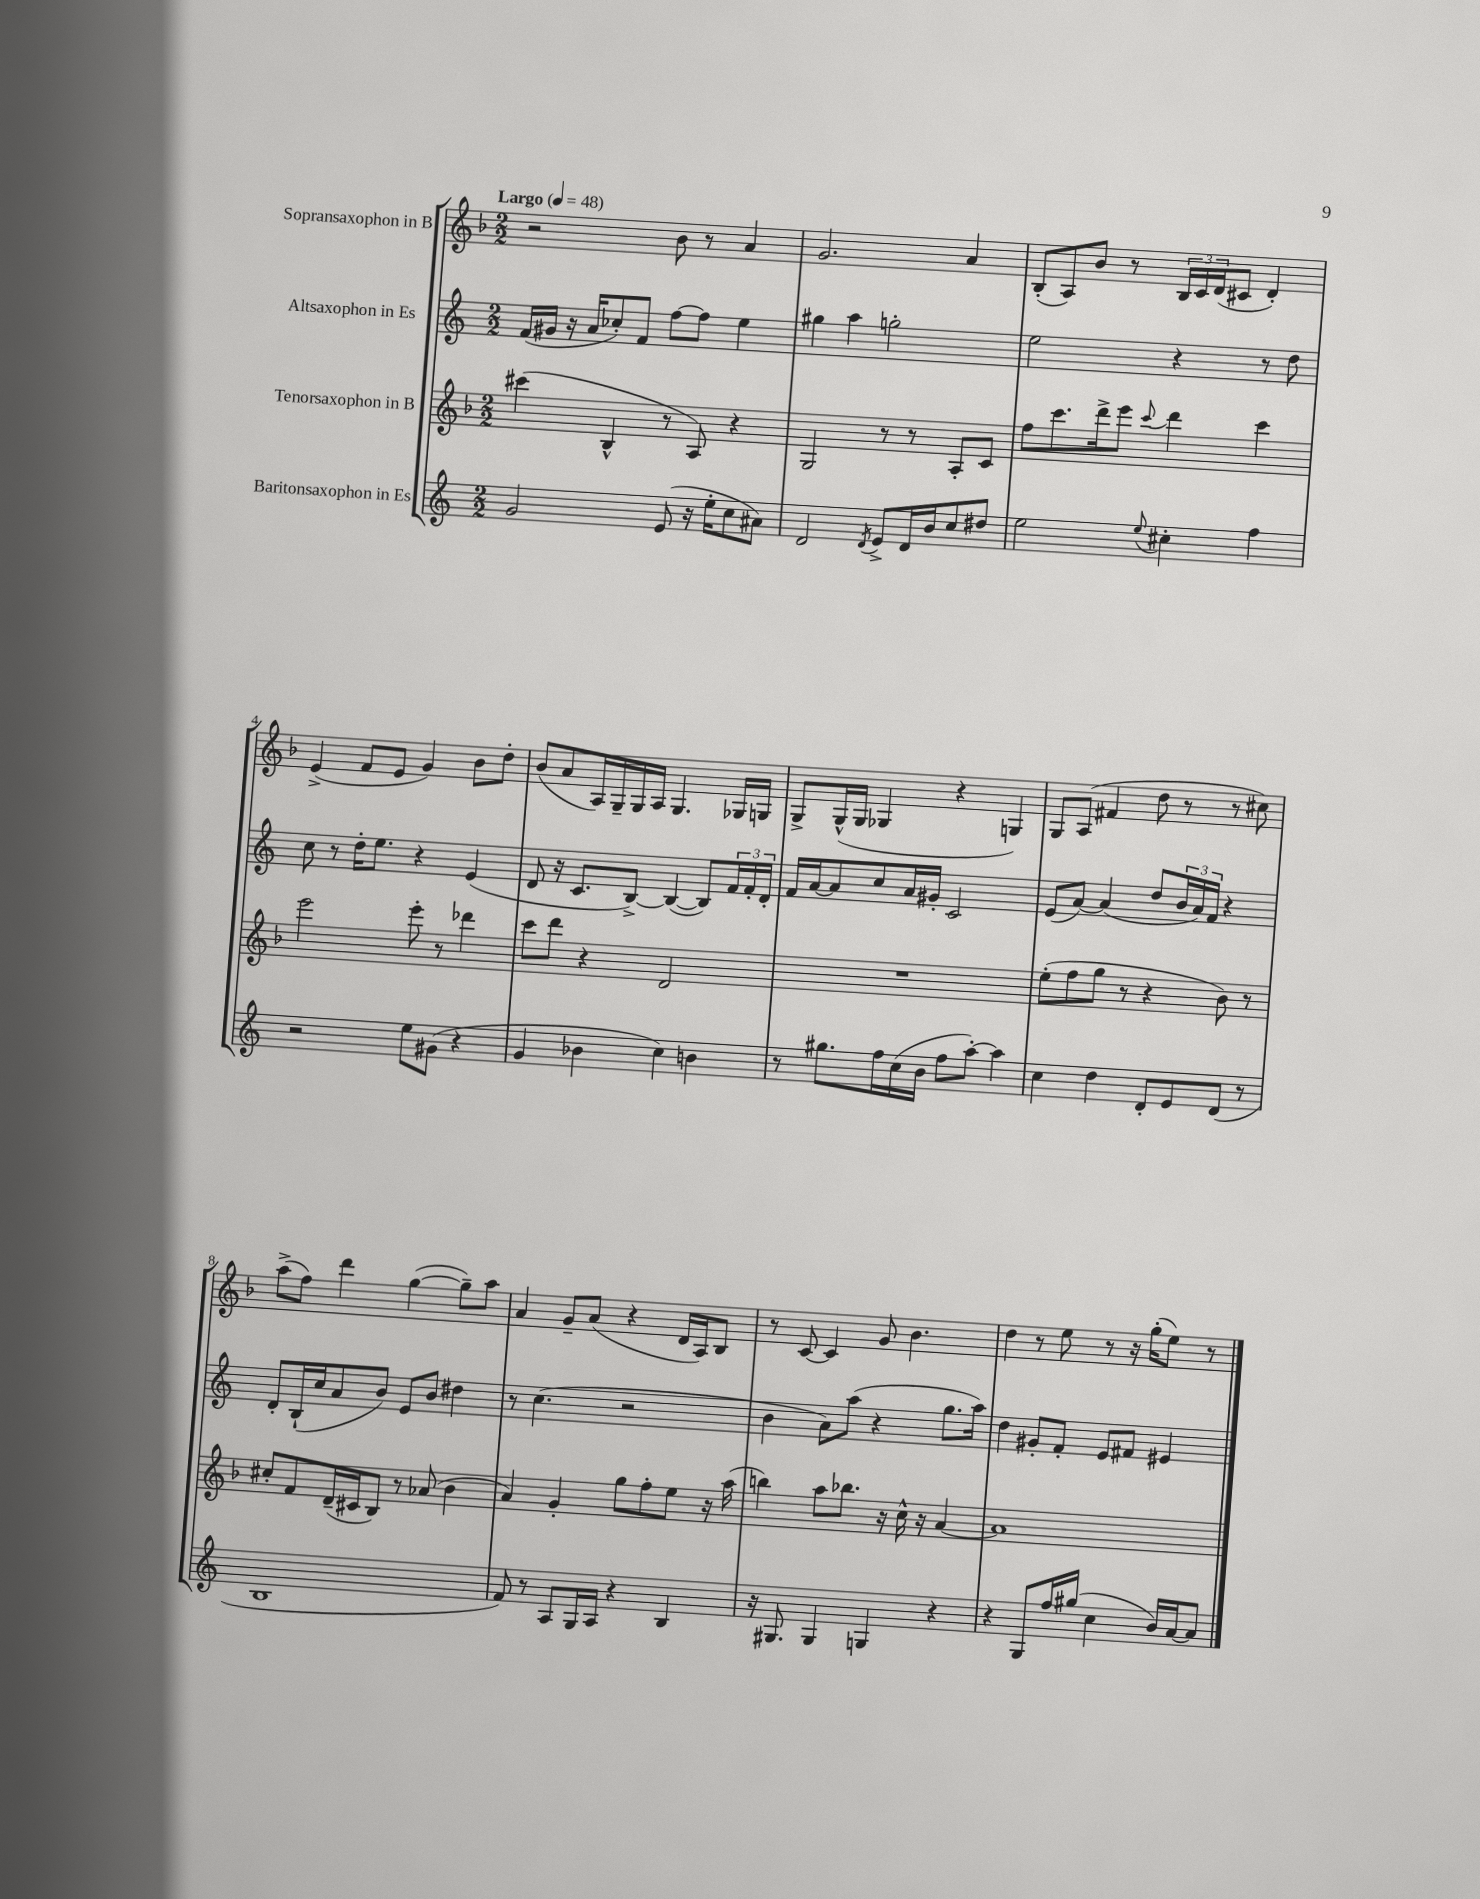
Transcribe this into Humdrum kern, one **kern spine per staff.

**kern	**kern	**kern	**kern
*staff4	*staff3	*staff2	*staff1
*clefG2	*clefG2	*clefG2	*clefG2
*k[]	*k[b-]	*k[]	*k[b-]
*M2/2	*M2/2	*M2/2	*M2/2
*MM48	*MM48	*MM48	*MM48
2g	(4ccc#	(16f	2r
.	.	16g#	.
.	.	16r	.
.	.	16a	.
.	4B-^^	8cc-')	.
.	.	8f	.
(8e	8r	[8ff	8b-
16r	8A)	8ff]	8r
16ee'	.	.	.
8cc	4r	4ee	4a
8a#)	.	.	.
=	=	=	=
2d	2G	4gg#	2.g
.	.	4aa	.
8qd	.	.	.
8e^	8r	2gg'	.
16d	8r	.	.
16b	.	.	.
8cc	8A'	.	4a
8dd#	8c	.	.
=	=	=	=
2ee	8ff	2ee	(8B-'
.	8.ccc	.	8A)
.	.	.	8b-
.	16ddd^	.	.
.	8eee	.	8r
8qqee	8qqccc	.	.
4cc#'	4ddd	4r	24B-
.	.	.	24c
.	.	.	(24d
.	.	.	8c#
4ff	4ccc	8r	4d')
.	.	8dd	.
=	=	=	=
2r	2eee	8cc	(4e^
.	.	8r	.
.	.	16dd'	8f
.	.	8.ee	.
.	.	.	8e
8ee	8eee'	4r	4g)
(8g#	8r	.	.
4r	4ddd-	(4e	8b-
.	.	.	8dd'
=	=	=	=
4g	8ccc	8d	(8b-
.	8ddd	16r	8a
.	.	8.c	.
4b-	4r	.	16A)
.	.	.	16G~
.	.	[8B^)	16G
.	.	.	16A
4cc)	2d	(4B_	4.G
4b	.	8B])	.
.	.	24f	16G-
.	.	24f'	.
.	.	.	16G
.	.	24d'	.
=	=	=	=
8r	1r	16f	8G^
.	.	[16a	.
8.gg#	.	8a]	(16G^^
.	.	.	16G
.	.	8cc	4G-
16ff	.	.	.
(16cc	.	16a	.
16b	.	16g#'	.
8ff	.	2c	4r
[8aa')	.	.	.
4aa]	.	.	4G)
=	=	=	=
4cc	(8ee'	(8e	8G
.	8ff	[8a)	(8A
4dd	8gg	(4a]	4f#
.	8r	.	.
8d'	4r	8dd	8dd
8e	.	24b	8r
.	.	24a)	.
.	.	24f	.
(8d	8b-)	4r	8r
8r	8r	.	8cc#)
=	=	=	=
1B	8cc#'	8d'	(8aa^
.	8f	(16B`	8ff)
.	.	16cc	.
.	(16d~	8a	4ddd
.	16c#	.	.
.	8B-)	8b)	.
.	8r	8e	([4gg
.	(8a-	8b	.
.	4b-	4dd#	8gg~])
.	.	.	8aa
=	=	=	=
8f)	4a)	8r	4a
8r	.	(4.cc	.
8A	4g'	.	8g~
16G	.	.	(8a
16A	.	.	.
4r	8gg	2r	4r
.	8ff'	.	.
4B	8ee	.	16d
.	.	.	16A)
.	16r	.	8B-
.	(16aa	.	.
=	=	=	=
16r	4bb)	4b	8r
8.G#	.	.	.
.	.	.	[8c
4G#	8aa	8a)	4c]
.	8.bb-	(8aa	.
4G	.	4r	8g
.	16r	.	.
.	16cc^^	.	4.b-
.	16r	.	.
4r	[4a	8.gg	.
.	.	16aa)	.
=	=	=	=
4r	1a]	4dd	4dd
8G	.	8g#'	8r
16ff	.	8f'	8ee
(16gg#	.	.	.
4cc	.	8e	8r
.	.	8f#	16r
.	.	.	(16gg'
16b)	.	4e#	8ee)
[16a	.	.	.
8a]	.	.	8r
==	==	==	==
*-	*-	*-	*-
